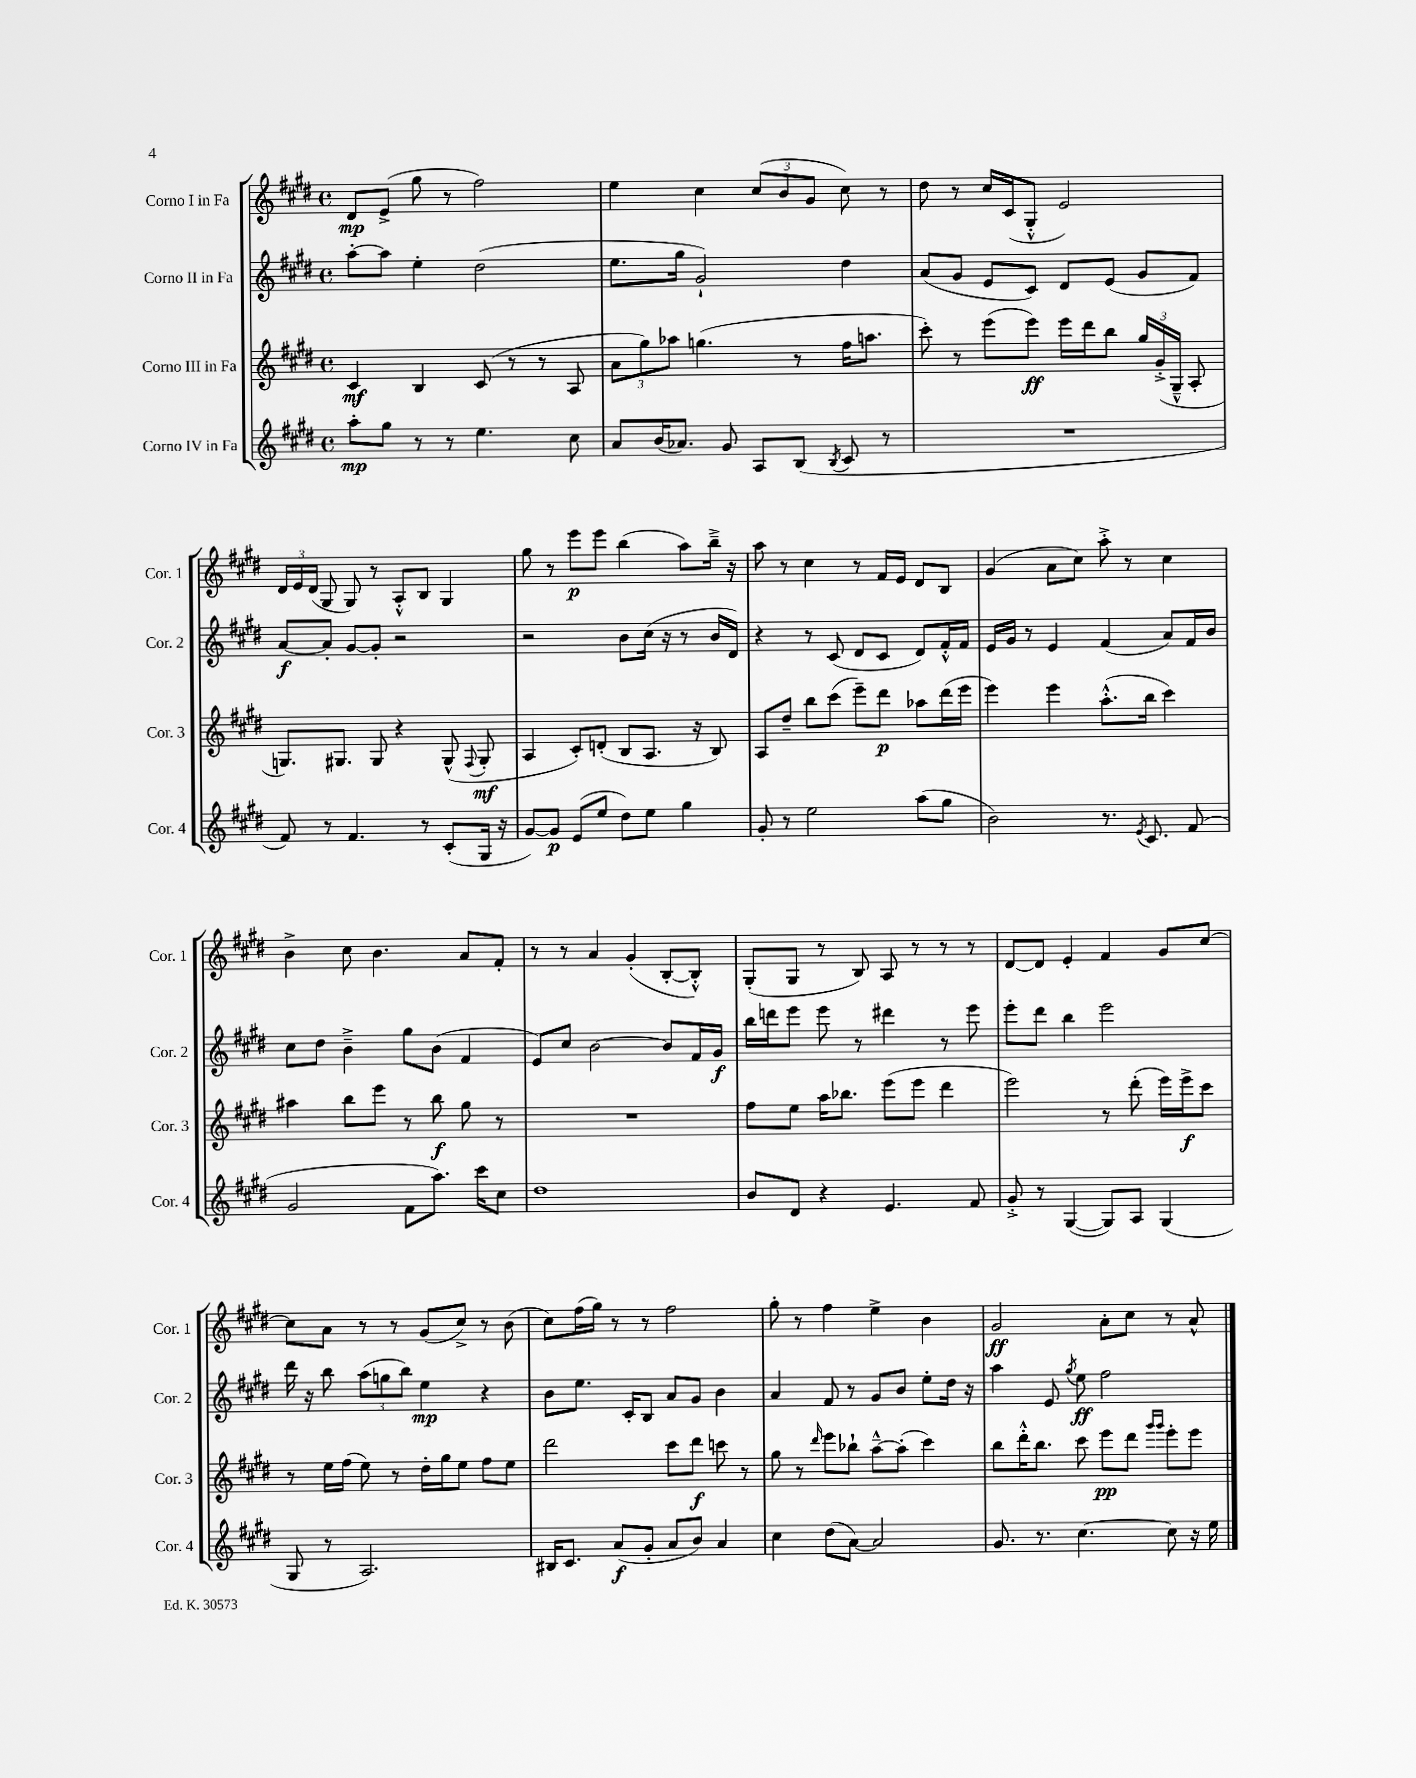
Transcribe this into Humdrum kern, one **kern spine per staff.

**kern	**dynam	**kern	**dynam	**kern	**dynam	**kern	**dynam
*part4	*part4	*part3	*part3	*part2	*part2	*part1	*part1
*staff4	*staff4	*staff3	*staff3	*staff2	*staff2	*staff1	*staff1
*I"Corno IV in Fa	*	*I"Corno III in Fa	*	*I"Corno II in Fa	*	*I"Corno I in Fa	*
*I'Cor. 4	*	*I'Cor. 3	*	*I'Cor. 2	*	*I'Cor. 1	*
*clefG2	*	*clefG2	*	*clefG2	*	*clefG2	*
*k[f#c#g#d#]	*	*k[f#c#g#d#]	*	*k[f#c#g#d#]	*	*k[f#c#g#d#]	*
*M4/4	*	*M4/4	*	*M4/4	*	*M4/4	*
*met(c)	*	*met(c)	*	*met(c)	*	*met(c)	*
=1	=1	=1	=1	=1	=1	=1	=1
8aa'\L	mp	4c#/	mf	[8aa'\L	.	8d#/L	mp
8gg#\J	.	.	.	8aa\J]	.	(8e^/J	.
8r	.	4B/	.	4ee'\	.	8gg#\	.
8r	.	.	.	.	.	8r	.
4.ee\	.	(8c#/	.	(2dd#\	.	2ff#\)	.
.	.	8r	.	.	.	.	.
.	.	8r	.	.	.	.	.
8cc#\	.	8A/	.	.	.	.	.
=2	=2	=2	=2	=2	=2	=2	=2
8a/L	.	12a\L	.	8.ee\L	.	4ee\	.
.	.	12gg#\)	.	.	.	.	.
(16b/K	.	.	.	.	.	.	.
.	.	12aa-X\J	.	.	.	.	.
8.a-X/J)	.	.	.	16gg#\Jk	.	.	.
.	.	(4.ggn\	.	2g#`/)	.	4cc#\	.
8g#/	.	.	.	.	.	.	.
8A/L	.	.	.	.	.	(12cc#/L	.
.	.	.	.	.	.	12b/	.
(8B/J	.	8r	.	.	.	.	.
.	.	.	.	.	.	12g#/J	.
8qB/	.	.	.	.	.	.	.
8c#/	.	16ff#\KL	.	4dd#\	.	8cc#\)	.
.	.	8.aan\J	.	.	.	.	.
8r	.	.	.	.	.	8r	.
=3	=3	=3	=3	=3	=3	=3	=3
1r	.	8ccc#'\)	.	(8a/L	.	8dd#\	.
.	.	8r	.	8g#/J	.	8r	.
.	.	(8eee\L	.	8e/L	.	16cc#/LL	.
.	.	.	.	.	.	(16c#/J	.
.	.	8eee\J)	ff	8c#/J)	.	8G#'^^/J	.
.	.	16eee\LL	.	8d#/L	.	2e/)	.
.	.	16ddd#\J	.	.	.	.	.
.	.	8bb\J	.	(8e/J	.	.	.
.	.	24gg#/LL	.	8g#/L	.	.	.
.	.	(24g#'^/	.	.	.	.	.
.	.	24G#~^^/JJ	.	.	.	.	.
.	.	8A'/	.	8f#/J)	.	.	.
!!LO:LB:g=z
=4	=4	=4	=4	=4	=4	=4	=4
8f#/)	.	8.Gn/L)	.	[8a/L	f	24d#/LL	.
.	.	.	.	.	.	24e/	.
.	.	.	.	.	.	(24d#/JJ	.
8r	.	.	.	8a'/J]	.	8G#/	.
.	.	8.G#X/J	.	.	.	.	.
4.f#/	.	.	.	[8g#/L	.	8G#/)	.
.	.	8G#/	.	8g#'/J]	.	8r	.
.	.	4r	.	2r	.	8A'^^/L	.
8r	.	.	.	.	.	8B/J	.
(8c#'/L	.	(8G#^^/	.	.	.	4G#/	.
.	.	8qqF#/	.	.	.	.	.
16G#/Jk	.	8G#'/	mf	.	.	.	.
16r	.	.	.	.	.	.	.
=5	=5	=5	=5	=5	=5	=5	=5
[8g#/L)	.	4A/	.	2r	.	8gg#\	.
8g#/J]	p	.	.	.	.	8r	.
(8e/L	.	8c#'/L)	.	.	.	8eee\L	p
8ee/J	.	(8dn'/J	.	.	.	8eee\J	.
8dd#\L)	.	8B/L	.	8b\L	.	(4bb\	.
8ee\J	.	8.A/J	.	(16cc#\Jk	.	.	.
.	.	.	.	16r	.	.	.
4gg#\	.	.	.	8r	.	8aa\L)	.
.	.	16r	.	.	.	.	.
.	.	8B/)	.	16b/LL	.	16bb~^\Jk	.
.	.	.	.	16d#/JJ)	.	16r	.
=6	=6	=6	=6	=6	=6	=6	=6
8g#'/	.	8A/L	.	4r	.	8aa\	.
8r	.	8dd#~/J	.	.	.	8r	.
2ee\	.	8bb\L	.	8r	.	4cc#\	.
.	.	(8ccc#\J	.	(8c#/	.	.	.
.	.	8eee~\L)	.	8d#/L	.	8r	.
.	.	8ddd#\J	p	8c#/J	.	16f#/LL	.
.	.	.	.	.	.	16e/JJ	.
(8aa\L	.	8aa-X\L	.	8d#/L)	.	8d#/L	.
8gg#\J	.	(16ddd#\L	.	16f#'^^/L	.	8B/J	.
.	.	16eee\JJ	.	16f#/JJ	.	.	.
=7	=7	=7	=7	=7	=7	=7	=7
2b\)	.	4eee\)	.	16e/LL	.	(4g#/	.
.	.	.	.	16g#/JJ	.	.	.
.	.	.	.	8r	.	.	.
.	.	4eee\	.	4e/	.	8a\L	.
.	.	.	.	.	.	8cc#\J)	.
8.r	.	(8.aa'^^\L	.	(4f#/	.	8aa'^\	.
.	.	.	.	.	.	8r	.
8qe/	.	.	.	.	.	.	.
8.c#/	.	16bb\Jk	.	.	.	.	.
.	.	4ccc#\)	.	8a/L)	.	4cc#\	.
(8f#/	.	.	.	16f#/L	.	.	.
.	.	.	.	16b/JJ	.	.	.
!!LO:LB:g=z
=8	=8	=8	=8	=8	=8	=8	=8
2g#/	.	4aa#X\	.	8cc#\L	.	4b^\	.
.	.	.	.	8dd#\J	.	.	.
.	.	8bb\L	.	4b~^\	.	8cc#\	.
.	.	8eee\J	.	.	.	4.b\	.
8f#\L	.	8r	.	8gg#\L	.	.	.
8.aa\J)	.	8bb\	f	(8b\J	.	.	.
.	.	8gg#\	.	4f#/	.	8a/L	.
16ccc#\KL	.	.	.	.	.	.	.
8cc#\J	.	8r	.	.	.	8f#'/J	.
=9	=9	=9	=9	=9	=9	=9	=9
1dd#	.	1r	.	8e/L)	.	8r	.
.	.	.	.	8cc#/J	.	8r	.
.	.	.	.	[2b\	.	4a/	.
.	.	.	.	.	.	(4g#'/	.
.	.	.	.	8b/L]	.	[8B'/L	.
.	.	.	.	16f#/L	.	8B'^^/J])	.
.	.	.	.	16g#/JJ	f	.	.
=10	=10	=10	=10	=10	=10	=10	=10
8b/L	.	8ff#\L	.	16bb\LL	.	(8G#'/L	.
.	.	.	.	16dddn\J	.	.	.
8d#/J	.	8ee\J	.	8eee\J	.	8G#/J	.
4r	.	16aa\KL	.	8eee\	.	8r	.
.	.	8.bb-X\J	.	.	.	.	.
.	.	.	.	8r	.	8B/)	.
4.e/	.	(8eee\L	.	4ddd#X\	.	8A/	.
.	.	8eee\J	.	.	.	8r	.
.	.	4ddd#\	.	8r	.	8r	.
8f#/	.	.	.	8eee\	.	8r	.
=11	=11	=11	=11	=11	=11	=11	=11
8g#'^/	.	2eee\)	.	8eee'\L	.	[8d#/L	.
8r	.	.	.	8ddd#\J	.	8d#/J]	.
([4G#/	.	.	.	4bb\	.	4e'/	.
8G#/L])	.	8r	.	2eee\	.	4f#/	.
8A/J	.	(8ddd#'\	.	.	.	.	.
(4G#/	.	16eee\LL)	.	.	.	8g#/L	.
.	.	16eee^\J	f	.	.	.	.
.	.	8ccc#\J	.	.	.	[8cc#/J	.
!!LO:LB:g=z
=12	=12	=12	=12	=12	=12	=12	=12
8G#/	.	8r	.	16ddd#\	.	8cc#\L]	.
.	.	.	.	16r	.	.	.
8r	.	16ee\LL	.	8bb\	.	8a\J	.
.	.	(16ff#\JJ	.	.	.	.	.
2.A/)	.	8ee\)	.	(12aa\L	.	8r	.
.	.	.	.	12ggn\	.	.	.
.	.	8r	.	.	.	8r	.
.	.	.	.	12bb\J)	.	.	.
.	.	16dd#'\LL	.	4ee\	mp	(8g#/L	.
.	.	16gg#\J	.	.	.	.	.
.	.	8ee\J	.	.	.	8cc#^/J)	.
.	.	8ff#\L	.	4r	.	8r	.
.	.	8ee\J	.	.	.	(8b\	.
=13	=13	=13	=13	=13	=13	=13	=13
16B#X/KL	.	2ddd#\	.	8b\L	.	8cc#\L)	.
8.c#/J	.	.	.	.	.	.	.
.	.	.	.	8.ee\J	.	(16ff#\L	.
.	.	.	.	.	.	16gg#\JJ)	.
(8a/L	f	.	.	.	.	8r	.
.	.	.	.	16c#'/KL	.	.	.
8g#'/J	.	.	.	8B/J	.	8r	.
8a/L	.	8ccc#\L	.	8a/L	.	2ff#\	.
8b/J)	.	8ddd#\J	f	8g#/J	.	.	.
4a/	.	8cccn\	.	4b\	.	.	.
.	.	8r	.	.	.	.	.
=14	=14	=14	=14	=14	=14	=14	=14
4cc#\	.	8gg#\	.	4a/	.	8gg#'\	.
.	.	8r	.	.	.	8r	.
.	.	16qqddd#/	.	.	.	.	.
(8dd#\L	.	8eee\L	.	8f#/	.	4ff#\	.
[8a\J)	.	8bb-X`\J	.	8r	.	.	.
2a/]	.	[8aa~^^\L	.	8g#/L	.	4ee^\	.
.	.	(8aa'\J]	.	8b/J	.	.	.
.	.	4ccc#\)	.	8ee'\L	.	4b\	.
.	.	.	.	16dd#\Jk	.	.	.
.	.	.	.	16r	.	.	.
=15	=15	=15	=15	=15	=15	=15	=15
8.g#/	.	8bb\L	.	4aa\	.	2g#/	ff
.	.	16ddd#'^^\K	.	.	.	.	.
8.r	.	8.bb\J	.	.	.	.	.
.	.	.	.	8e/	.	.	.
.	.	.	.	8qgg#/	.	.	.
[4.cc#\	.	8ccc#\	.	8ee\	ff	.	.
.	.	8eee\L	pp	2ff#\	.	8a'\L	.
.	.	8ddd#\J	.	.	.	8cc#\J	.
.	.	16qqggg#/LL	.	.	.	.	.
.	.	16qqggg#/JJ	.	.	.	.	.
8cc#\]	.	8eee'\L	.	.	.	8r	.
16r	.	8eee\J	.	.	.	8a^^/	.
16ee\	.	.	.	.	.	.	.
==	==	==	==	==	==	==	==
*-	*-	*-	*-	*-	*-	*-	*-
